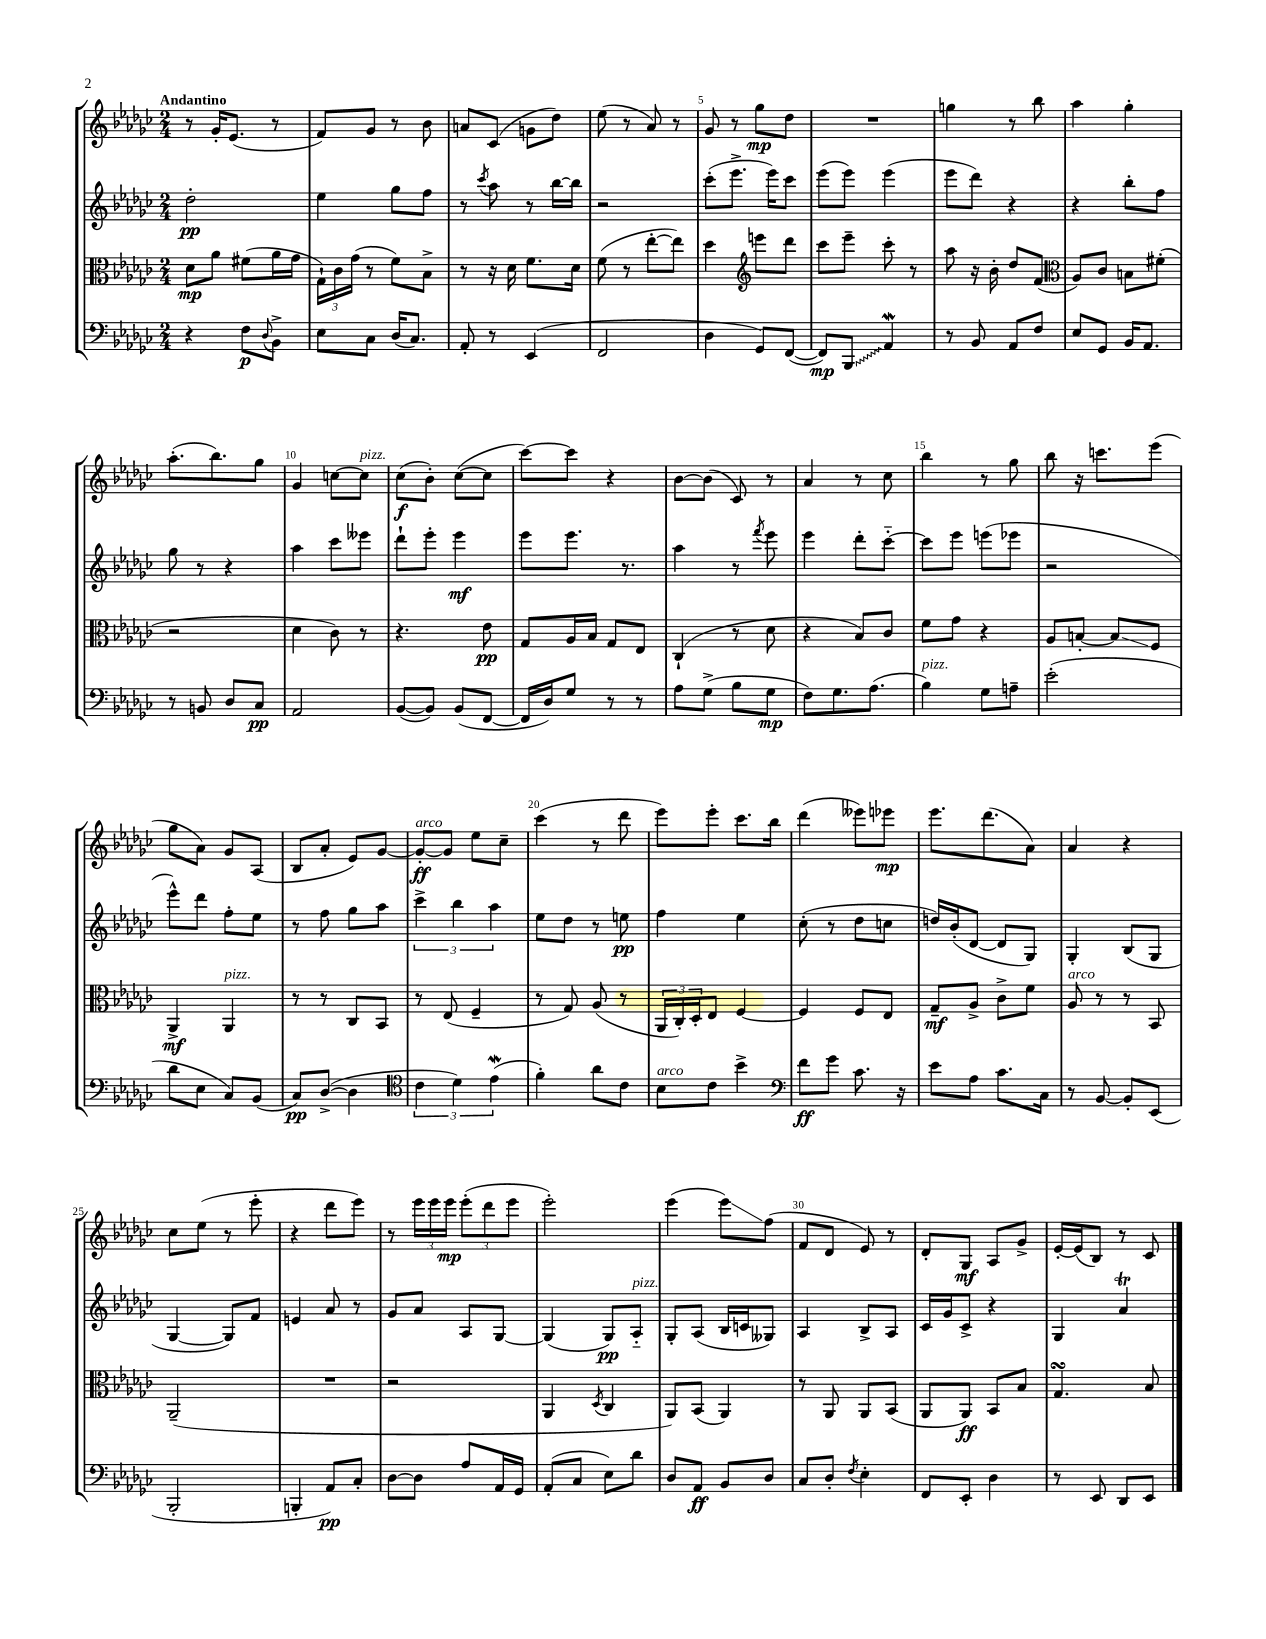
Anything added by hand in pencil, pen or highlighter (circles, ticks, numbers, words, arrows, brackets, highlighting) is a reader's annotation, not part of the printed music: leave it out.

**kern	**kern	**kern	**kern
*staff4	*staff3	*staff2	*staff1
*clefF4	*clefC3	*clefG2	*clefG2
*k[b-e-a-d-g-c-]	*k[b-e-a-d-g-c-]	*k[b-e-a-d-g-c-]	*k[b-e-a-d-g-c-]
*M2/4	*M2/4	*M2/4	*M2/4
4r	8d-	2dd-'	8r
.	8a-	.	16g-'
.	.	.	(8.e-
8F	(8f#	.	.
8qqD-	.	.	.
8BB-^	16a-	.	8r
.	16g-	.	.
=	=	=	=
8E-	24G-`)	4ee-	8f)
.	24c-	.	.
.	(24g-	.	.
8C-	8r	.	8g-
(16D-	8f)	8gg-	8r
8.C-)	.	.	.
.	8B-^	8ff	8b-
=	=	=	=
8AA-'	8r	8r	8a
.	.	8qccc-	.
8r	16r	8aa-	(8c-
.	16d-	.	.
(4EE-	8.f	8r	8g
.	.	[16bb-	8dd-)
.	16d-	16bb-]	.
=	=	=	=
2FF	(8f	2r	(8ee-
.	8r	.	8r
.	[8ee-'	.	8a-)
.	8ee-])	.	8r
=	=	=	=
4D-	4dd-	(8ccc-'	8g-
.	.	8.eee-^	8r
*	*clefG2	*	*
8GG-)	8eee	.	8gg-
.	.	16eee-)	.
([8FF	8ddd-	8ccc-	8dd-
=	=	=	=
8FF])	8ccc-	(8eee-	2r
8BBB-	8eee-~	8eee-)	.
4AA-	8ccc-'	(4eee-	.
.	8r	.	.
=	=	=	=
8r	8aa-	8eee-	4gg
8BB-	16r	8ddd-)	.
.	16b-'	.	.
8AA-	8dd-	4r	8r
8F	(8f	.	8bb-
=	=	=	=
*	*clefC3	*	*
8E-	8A-)	4r	4aa-
8GG-	8c-	.	.
16BB-	8B	8bb-'	4gg-'
8.AA-	.	.	.
.	(8f#'	8ff	.
=	=	=	=
8r	2r	8gg-	(8.aa-'
8BB	.	8r	.
.	.	.	8.bb-)
8D-	.	4r	.
8C-	.	.	8gg-
=	=	=	=
2AA-	4d-	4aa-	4g-
.	8c-)	8ccc-	[8cc
.	8r	8eee--	8cc]
=	=	=	=
([8BB-	4.r	8ddd-`	(8cc-
8BB-])	.	8eee-'	8b-')
(8BB-	.	4eee-	([8cc-
[8FF	8e-	.	8cc-]
=	=	=	=
16FF]	8G-	8eee-	[8ccc-)
16D-)	.	.	.
8G-	16A-	8.eee-	8ccc-]
.	16B-	.	.
8r	8G-	.	4r
.	.	8.r	.
8r	8E-	.	.
=	=	=	=
8A-	(4C-`	4aa-	[8b-
(8G-^	.	.	(8b-]
8B-	8r	8r	8c-)
.	.	8qfff	.
8G-	8d-	8eee-	8r
=	=	=	=
8F)	4r	4eee-	4a-
8.G-	.	.	.
.	8B-)	8ddd-'	8r
(8.A-	.	.	.
.	8c-	[8ccc-'~	8cc-
=	=	=	=
4B-)	8f	8ccc-]	4bb-
.	8g-	8eee-	.
8G-	4r	(8eee	8r
8A~	.	8eee-	8gg-
=	=	=	=
(2e-'	8A-	2r	8bb-
.	[8B'	.	16r
.	.	.	8.ccc
.	8B]	.	.
.	8F	.	(8eee-
=	=	=	=
8d-	4AA-^	8eee-^^)	8gg-
8E-	.	8ddd-	8a-)
8C-)	4AA-	8ff'	8g-
(8BB-	.	8ee-	(8A-
=	=	=	=
8C-)	8r	8r	8B-
([8D-^	8r	8ff	8a-'
4D-]	8C-	8gg-	8e-)
.	8BB-	8aa-	[8g-
=	=	=	=
*clefC4	*	*	*
6c-	8r	6ccc-^	8g-'_
.	(8E-	.	8g-]
6d-)	.	6bb-	.
.	4F~	.	8ee-
(6e-	.	6aa-	.
.	.	.	8cc-~
=	=	=	=
4f')	8r	8ee-	(4ccc-
.	8G-)	8dd-	.
8a-	(8A-	8r	8r
8c-	8r	8ee	8ddd-
=	=	=	=
8B-	24AA-	4ff	8eee-)
.	24C-')	.	.
.	24D-'	.	.
8c-	8E-	.	8eee-'
4b-^	[4F	4ee-	8.ccc-
.	.	.	16bb-
=	=	=	=
*clefF4	*	*	*
8f	4F]	(8cc-'	(4ddd-
8g-	.	8r	.
8.c-	8F	8dd-	8eee--)
.	8E-	8cc	8eee-
16r	.	.	.
=	=	=	=
8e-	8G-~	16dd)	8.eee-
.	.	(16b-'	.
8A-	8A-^	[8d-	.
.	.	.	(8.ddd-
8.c-	8c-^	8d-]	.
.	8f	8G-)	8a-)
16C-	.	.	.
=	=	=	=
8r	8A-	4G-'	4a-
[8BB-	8r	.	.
8BB-']	8r	(8B-	4r
(8EE-	8BB-	8G-	.
=	=	=	=
2BBB-'	(2AA-~	[4G-	8cc-
.	.	.	(8ee-
.	.	8G-])	8r
.	.	8f	8eee-'
=	=	=	=
4BBB'	2r	4e	4r
8AA-)	.	8a-	8ddd-
8C-'	.	8r	8eee-)
=	=	=	=
[8D-	2r	8g-	8r
8D-]	.	8a-	24eee-
.	.	.	24eee-
.	.	.	24eee-
8A-	.	8A-	(12eee-'
.	.	.	12ddd-
16AA-	.	[8G-	.
.	.	.	12eee-
16GG-	.	.	.
=	=	=	=
(8AA-'	4AA-	(4G-]	2eee-')
8C-	.	.	.
.	8qD-	.	.
8E-)	4C-	8G-)	.
8d-	.	8A-'~	.
=	=	=	=
8D-	8AA-)	8G-'	(4eee-
8AA-	(8BB-	(8A-	.
8BB-	4AA-)	16B-	8eee-)
.	.	16c	.
8D-	.	8G--)	(8ff
=	=	=	=
8C-	8r	4A-	8f
8D-'	8AA-	.	8d-
8qF	.	.	.
4E-'	8AA-	8B-^	8e-)
.	(8BB-	8A-	8r
=	=	=	=
8FF	8AA-	16c-	8d-'
.	.	16g-	.
8EE-'	8AA-)	8c-^	8G-
4D-	8BB-	4r	8A-
.	8B-	.	8g-^
=	=	=	=
8r	4.G-	4G-	[16e-'
.	.	.	(16e-]
8EE-	.	.	8B-)
8DD-	.	4a-	8r
8EE-	8B-	.	8c-
==	==	==	==
*-	*-	*-	*-
